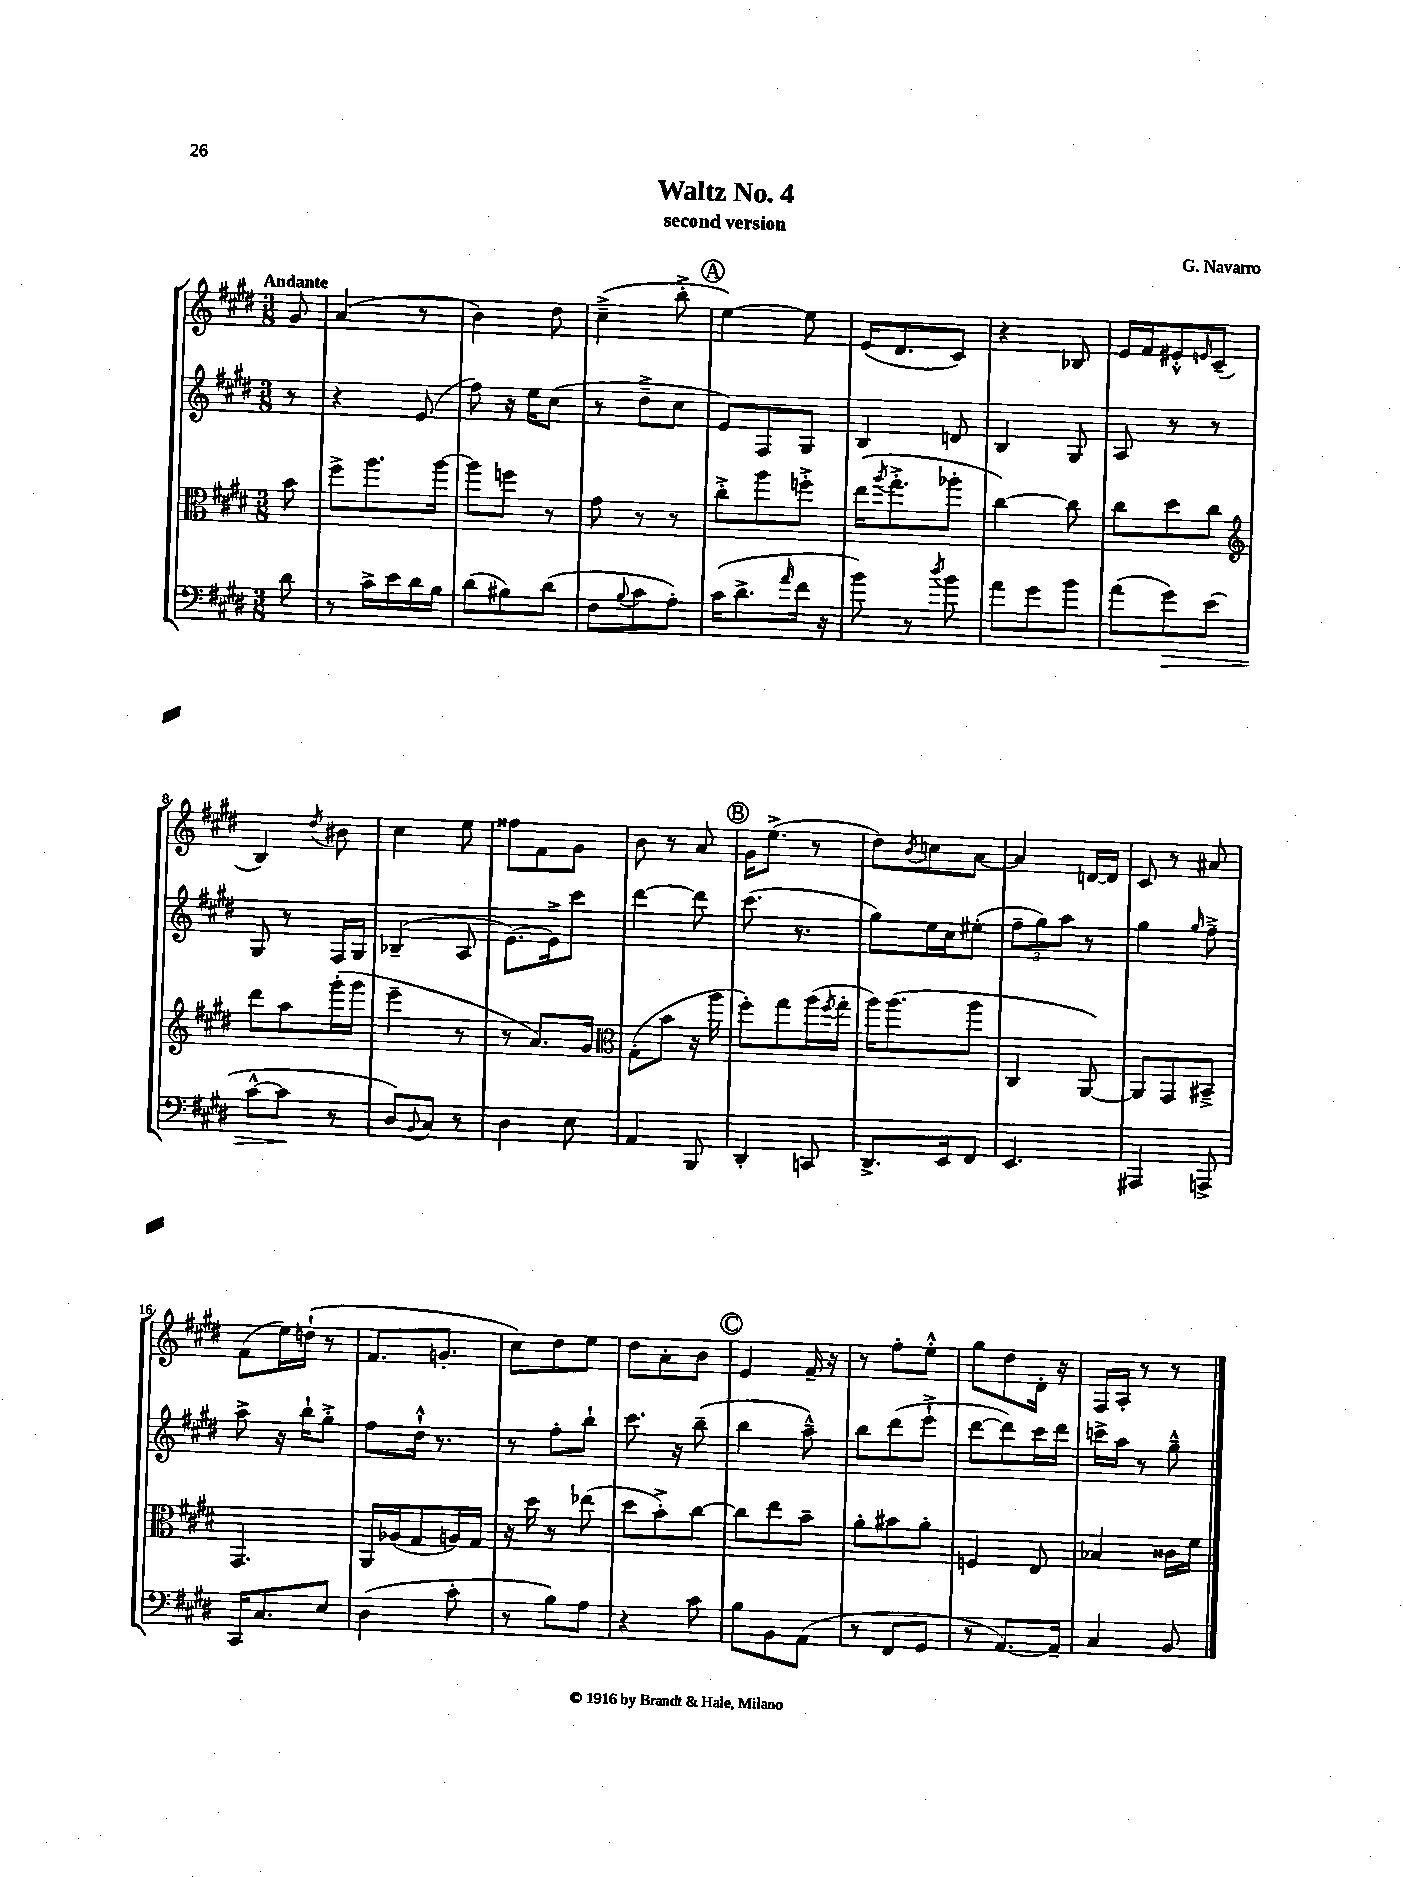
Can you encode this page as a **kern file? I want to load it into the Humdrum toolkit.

**kern	**kern	**kern	**kern
*staff4	*staff3	*staff2	*staff1
*clefF4	*clefC3	*clefG2	*clefG2
*k[f#c#g#d#]	*k[f#c#g#d#]	*k[f#c#g#d#]	*k[f#c#g#d#]
*M3/8	*M3/8	*M3/8	*M3/8
8d#\	8b\	8r	8g#/
=	=	=	=
8r	8ff#^\L	4r	(4a/
16c#^\LL	8.aa\	.	.
16e\	.	.	.
16d#\	.	(8e/	8r
16B\JJ	[16aa\Jk	.	.
=	=	=	=
(8d#\L	8aa\]L	8ff#\)	4b\)
8B#\)	8ff\J	16r	.
.	.	16ee\LK	.
(8d#\J	8r	(8cc#\J	8dd#\
=	=	=	=
8F#\L	8g#\	8r	(4cc#~^\
8qqB/	.	.	.
8c#\	8r	8dd#~^\L	.
8A'\J)	8r	8cc#\J	8bb'^\
=	=	=	=
(16c#\LK	8cc#'^\L	8e/L)	[4ee\)
8.d#^\	.	.	.
.	8aa\	8F#/	.
16qqa/	.	.	.
16f#\Jk	8ff'^\J	8G#/J	8ee\]
16r	.	.	.
=	=	=	=
8b\)	(16ee\LK	4B/	(16e/LK
.	8qaa/	.	.
.	8.gg#'^\	.	8.d#/
8r	.	.	.
8qdd#/	.	.	.
8b\	8aa-'\J	8d/	8c#/J)
=	=	=	=
8a\L	[4cc#\)	4B/	4r
8g#\	.	.	.
8b\J	8cc#\]	8G#/	8B-/
=	=	=	=
(8a\L	8cc#\L	8A/	16e/LL
.	.	.	16f#/J
8g#\)	8dd#\	8r	8e#'^^/
.	.	.	16qqe/
(8e\J	8cc#\J	8r	(8c#~/J
=	=	=	=
*	*clefG2	*	*
[8c#^^\L	8ddd#\L	8G#/	4B/)
8c#\]J	8aa\	8r	.
.	.	.	8qdd#/
8r	(16ggg#'\L	16F#/LL	8b#\
.	16ggg#\JJ	16G#/JJ	.
=	=	=	=
8D#/L)	4eee~\	(4B-~/	4cc#\
8qqBB/	.	.	.
8C#/J	.	.	.
8r	8r	8A/	8ee\
=	=	=	=
4D#\	8r	[8.e\L)	8ff##\L
.	8.a/L)	.	8f#\
.	.	16e^\]k	.
8E\	.	8ccc#\J	8g#\J
.	16g#/Jk	.	.
=	=	=	=
*	*clefC3	*	*
4AA/	(8G#'\L	[4ddd#\	8b\
.	8b\J	.	8r
8BBB/	16r	8ddd#\]	8a/
.	16aa\	.	.
=	=	=	=
4DD#'/	8ff#'\L)	(8.ccc#\	16g#\LK
.	.	.	(8.ee^\J
.	8gg#\	.	.
.	.	8.r	.
8CC/	(16aa\L	.	8r
.	8qff#/	.	.
.	16gg#'\JJ	.	.
=	=	=	=
8.DD#^/L	16aa\LK)	8gg#\L)	8dd#\L)
.	(8.aa\	.	.
.	.	.	8qb/
.	.	16ee\L	8cc\
16EE/k	.	16cc#\J	.
8FF#/J	8aa\J	(8ee#'\J	[8a\J
=	=	=	=
4.EE/	4C#/	12ff#~\L	4a/]
.	.	12gg#\)	.
.	.	12aa\J	.
.	[8AA/)	8r	[16d/LL
.	.	.	16d/]JJ
=	=	=	=
4AAA#/	8AA/]L	4gg#\	8c#/
.	8GG#/	.	8r
.	.	16qqgg#/	.
8AAA^/	8BB#~^/J	8ff#~^\	8a#/
=	=	=	=
16CC#/LK	4.GG#/	8aa^\	(8f#\L
8.C#/	.	.	.
.	.	16r	16ee\L)
.	.	16bb`\LK	(16dd`\JJ
8E/J	.	8gg#'^\J	8r
=	=	=	=
(4D#\	16AA/LL	8ff#\L	8.f#/L
.	(16A-/J	.	.
.	8G#/	16dd#`^^\Jk	.
.	.	8.r	8.g'/J
8c#'\	16A/L)	.	.
.	16G#/JJ	.	.
=	=	=	=
8r	16r	8r	8cc#\L)
.	16dd#\	.	.
8B\L)	8r	8ff#'\L	8dd#\
8A\J	(8ee-\	8bb`\J	8ee\J
=	=	=	=
4r	8dd#\L	8.ccc#\	8dd#\L
.	8b'^\)	.	8a'\
.	.	16r	.
8c#\	[8cc#\J	(8bb~\	8b\J
=	=	=	=
8B\L	8cc#\]L	4bb\	4e/
8BB\	8ee\	.	.
(8AA\J	8b~\J	8aa~^^\)	16f#~/
.	.	.	16r
=	=	=	=
8r	8a'\L	8bb\L	8r
8FF#/L	8b#\	(8ddd#\	8ff#'\L
8GG#/J	8a'\J	8eee`^\J	8ee'^^\J
=	=	=	=
8r	4F/	[8ddd#\L	8gg#\L
[8.AA/L)	.	8ddd#\])	8dd#\
.	8E/	16ccc#\L	16d#'\Jk
16AA~/]Jk	.	16ddd#\JJ	16r
=	=	=	=
4C#/	4B-/	16ccc^\LL	16F#/LL
.	.	16aa\JJ	16A'/JJ
.	.	8r	8r
8BB/	16c##\LL	8gg#~^^\	8r
.	16f#\JJ	.	.
==	==	==	==
*-	*-	*-	*-
